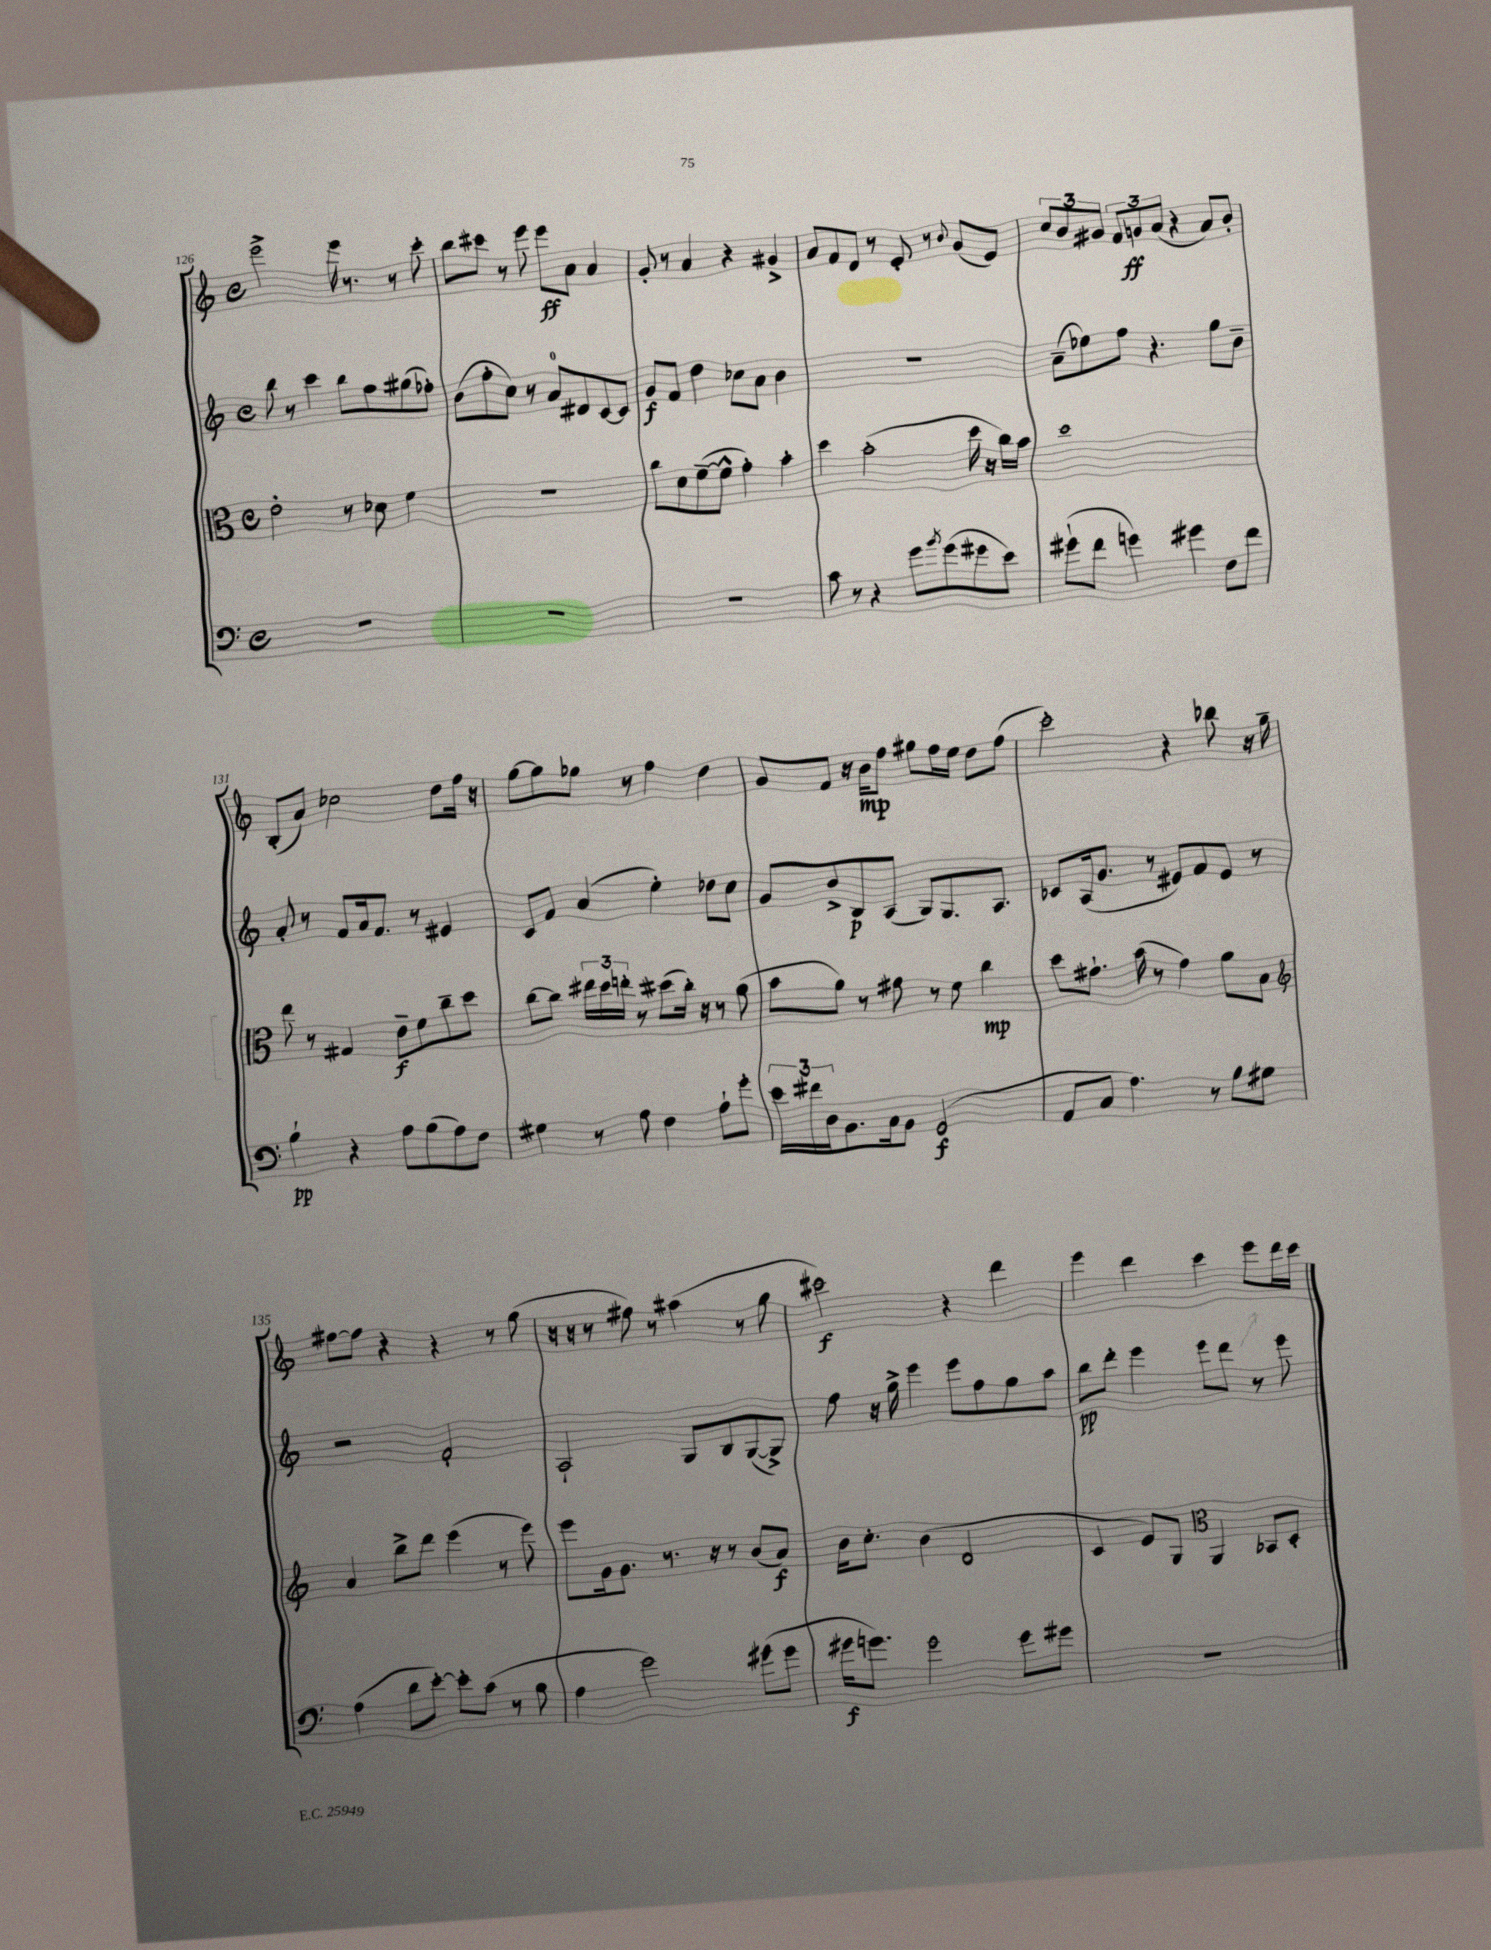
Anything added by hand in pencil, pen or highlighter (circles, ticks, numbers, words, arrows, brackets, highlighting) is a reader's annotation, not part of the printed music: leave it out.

**kern	**dynam	**kern	**dynam	**kern	**dynam	**kern	**dynam
*part4	*part4	*part3	*part3	*part2	*part2	*part1	*part1
*staff4	*staff4	*staff3	*staff3	*staff2	*staff2	*staff1	*staff1
*clefF4	*	*clefC3	*	*clefG2	*	*clefG2	*
*k[]	*	*k[]	*	*k[]	*	*k[]	*
*M4/4	*	*M4/4	*	*M4/4	*	*M4/4	*
*met(c)	*	*met(c)	*	*met(c)	*	*met(c)	*
=126	=126	=126	=126	=126	=126	=126	=126
1r	.	2e'\	.	8bb\	.	2eee^\	.
.	.	.	.	8r	.	.	.
.	.	.	.	4ccc\	.	.	.
.	.	8r	.	8bb\L	.	16eee\	.
.	.	.	.	.	.	8.r	.
.	.	8d-X\	.	8ff\	.	.	.
.	.	4f\	.	(8gg#X\	.	8r	.
.	.	.	.	8ff-X'\J)	.	8ccc'\	.
=127	=127	=127	=127	=127	=127	=127	=127
1r	.	1r	.	(8b\L	.	8bb\L	.
.	.	.	.	8ff'\	.	8ccc#X\J	.
.	.	.	.	8cc\J)	.	8r	.
.	.	.	.	8r	.	8eee\	.
.	.	.	.	8a/L	.	8eee\L	ff
.	.	.	.	8d#X/	.	8a\J	.
.	.	.	.	[8c/	.	4a/	.
.	.	.	.	8c/J]	.	.	.
=128	=128	=128	=128	=128	=128	=128	=128
1r	.	8cc\L	.	8g/L	f	8g'/	.
.	.	8d\	.	8f/J	.	8r	.
.	.	([8f~\	.	4dd\	.	4a/	.
.	.	8f^^\J]	.	.	.	.	.
.	.	4g'\)	.	8cc-X\L	.	4r	.
.	.	.	.	8a\J	.	.	.
.	.	4b'\	.	4b\	.	4g#X^/	.
=129	=129	=129	=129	=129	=129	=129	=129
8c\	.	4dd\	.	1r	.	8a/L	.
8r	.	.	.	.	.	8f/	.
4r	.	(2b'\	.	.	.	8d/J	.
.	.	.	.	.	.	8r	.
8g\L	.	.	.	.	.	8e'/	.
8qb/	.	.	.	.	.	.	.
(8g\	.	.	.	.	.	8r	.
.	.	.	.	.	.	8qqb/	.
8g#X\	.	16dd\	.	.	.	(8g/L	.
.	.	16r	.	.	.	.	.
8e\J)	.	16cc\LL)	.	.	.	8e/J)	.
.	.	16b\JJ	.	.	.	.	.
=130	=130	=130	=130	=130	=130	=130	=130
(8g#X`\L	.	1dd	.	(8a~\L	.	12cc/L	.
.	.	.	.	.	.	12b/	.
8f\J	.	.	.	8ee-X\)	.	.	.
.	.	.	.	.	.	12g#X/J	.
4gn\)	.	.	.	8ff\J	.	12f/L	.
.	.	.	.	.	.	12gn/	ff
.	.	.	.	4.r	.	.	.
.	.	.	.	.	.	(12a/J	.
4g#X\	.	.	.	.	.	4r	.
8F\L	.	.	.	8gg\L	.	8a/L)	.
8f\J	.	.	.	8b~\J	.	8b'/J	.
!!LO:LB:g=z
=131	=131	=131	=131	=131	=131	=131	=131
4B`\	pp	8ee\	.	8a'/	.	(8B'/L	.
.	.	8r	.	8r	.	8a/J)	.
4r	.	4G#X/	.	8f/L	.	2cc-X\	.
.	.	.	.	16a/k	.	.	.
.	.	.	.	8.f/J	.	.	.
8A\L	.	8e~\L	f	.	.	.	.
(8B\	.	8f\	.	8r	.	.	.
8A\)	.	8cc~\	.	4e#X/	.	8dd\L	.
8F\J	.	8dd\J	.	.	.	16ff\Jk	.
.	.	.	.	.	.	16r	.
=132	=132	=132	=132	=132	=132	=132	=132
4G#X\	.	[8cc\L	.	8c/L	.	[8gg\L	.
.	.	8cc\J]	.	8f/J	.	8gg\]	.
8r	.	24ee#X\LL	.	(4a/	.	8gg-X\J	.
.	.	24dd\	.	.	.	.	.
.	.	24een'\JJ	.	.	.	.	.
8A\	.	8r	.	.	.	8r	.
4F\	.	(8dd#X\L	.	4ee'\)	.	4ff\	.
.	.	16cc'\Jk)	.	.	.	.	.
.	.	16r	.	.	.	.	.
8A`\L	.	8r	.	8dd-X\L	.	4dd\	.
8g'\J	.	(8a\	.	8cc\J	.	.	.
=133	=133	=133	=133	=133	=133	=133	=133
24e\LL	.	8b\L	.	8g/L	.	8g/L	.
24f#X\	.	.	.	.	.	.	.
24D\J	.	.	.	.	.	.	.
8.BB\	.	8a\J)	.	8b^/	.	8f/J	.
.	.	8r	.	8B/	p	16r	.
16C\k	.	.	.	.	.	16b\KL	mp
8BB\J	.	8g#X\	.	(8A/J	.	8ff\J	.
(2GG/	f	8r	.	8G/L)	.	8gg#X\L	.
.	.	8f\	.	8.G/	.	16ff\L	.
.	.	.	.	.	.	16ee\JJ	.
.	.	4cc\	mp	.	.	8dd\L	.
.	.	.	.	8.A/J	.	.	.
.	.	.	.	.	.	(8ff\J	.
=134	=134	=134	=134	=134	=134	=134	=134
8AA/L	.	8dd\L	.	8c-X/L	.	2ccc'\)	.
8C/J	.	8.g#X`\J	.	(16A/k	.	.	.
.	.	.	.	8.g/J	.	.	.
4.A\)	.	.	.	.	.	.	.
.	.	(16b\	.	.	.	.	.
.	.	8r	.	8r	.	.	.
.	.	4g#\)	.	8e#X/L)	.	4r	.
8r	.	.	.	8f/	.	.	.
8B\L	.	8a\L	.	8e#/J	.	8bb-X\	.
8G#X\J	.	8B\J	.	8r	.	16r	.
.	.	.	.	.	.	16gg~\	.
!!LO:LB:g=z
=135	=135	=135	=135	=135	=135	=135	=135
*	*	*clefG2	*	*	*	*	*
(4A\	.	4a/	.	2r	.	[8ff#X\L	.
.	.	.	.	.	.	8ff#\J]	.
8d\L	.	8bb^\L	.	.	.	4r	.
[8e'\J)	.	8ddd\J	.	.	.	.	.
8e'\L]	.	(4eee\	.	2f'/	.	4r	.
(8c\J	.	.	.	.	.	.	.
8r	.	8r	.	.	.	8r	.
8B\	.	8eee\)	.	.	.	(8gg\	.
=136	=136	=136	=136	=136	=136	=136	=136
4A\	.	8eee\L	.	2A`/	.	16r	.
.	.	.	.	.	.	16r	.
.	.	16g\k	.	.	.	8r	.
.	.	8.g\J	.	.	.	.	.
2g\)	.	.	.	.	.	8ff#X\)	.
.	.	8.r	.	.	.	8r	.
.	.	.	.	8G/L	.	(4aa#X\	.
.	.	16r	.	.	.	.	.
.	.	8r	.	8B/	.	.	.
(8g#X\L	.	(8b/L	.	([8G/	.	8r	.
8g#\J	.	8a/J)	f	8G^/J])	.	8gg\	.
=137	=137	=137	=137	=137	=137	=137	=137
16g#X\KL	f	16b\KL	.	8ff\	.	2ccc#X\)	f
8.gn\J)	.	8.cc'\J	.	.	.	.	.
.	.	.	.	16r	.	.	.
.	.	.	.	16gg^\	.	.	.
2g\	.	(4b\	.	4eee\	.	.	.
.	.	2d/	.	8eee\L	.	4r	.
.	.	.	.	8ff\	.	.	.
8g\L	.	.	.	8gg\	.	4ddd\	.
8g#X\J	.	.	.	8aa\J	.	.	.
=138	=138	=138	=138	=138	=138	=138	=138
1r	.	4c/	.	8bb\L	pp	4eee\	.
.	.	.	.	8ddd'\J	.	.	.
.	.	8e/L)	.	4eee\	.	4ddd\	.
.	.	8G/J	.	.	.	.	.
*	*	*clefC3	*	*	*	*	*
.	.	4AA/	.	8eee\L	.	4ccc\	.
.	.	.	.	8ddd\J	.	.	.
.	.	8BB-X/L	.	8r	.	8eee\L	.
.	.	8D'/J	.	8eee\	.	16ddd\L	.
.	.	.	.	.	.	16ccc\JJ	.
==	==	==	==	==	==	==	==
*-	*-	*-	*-	*-	*-	*-	*-
